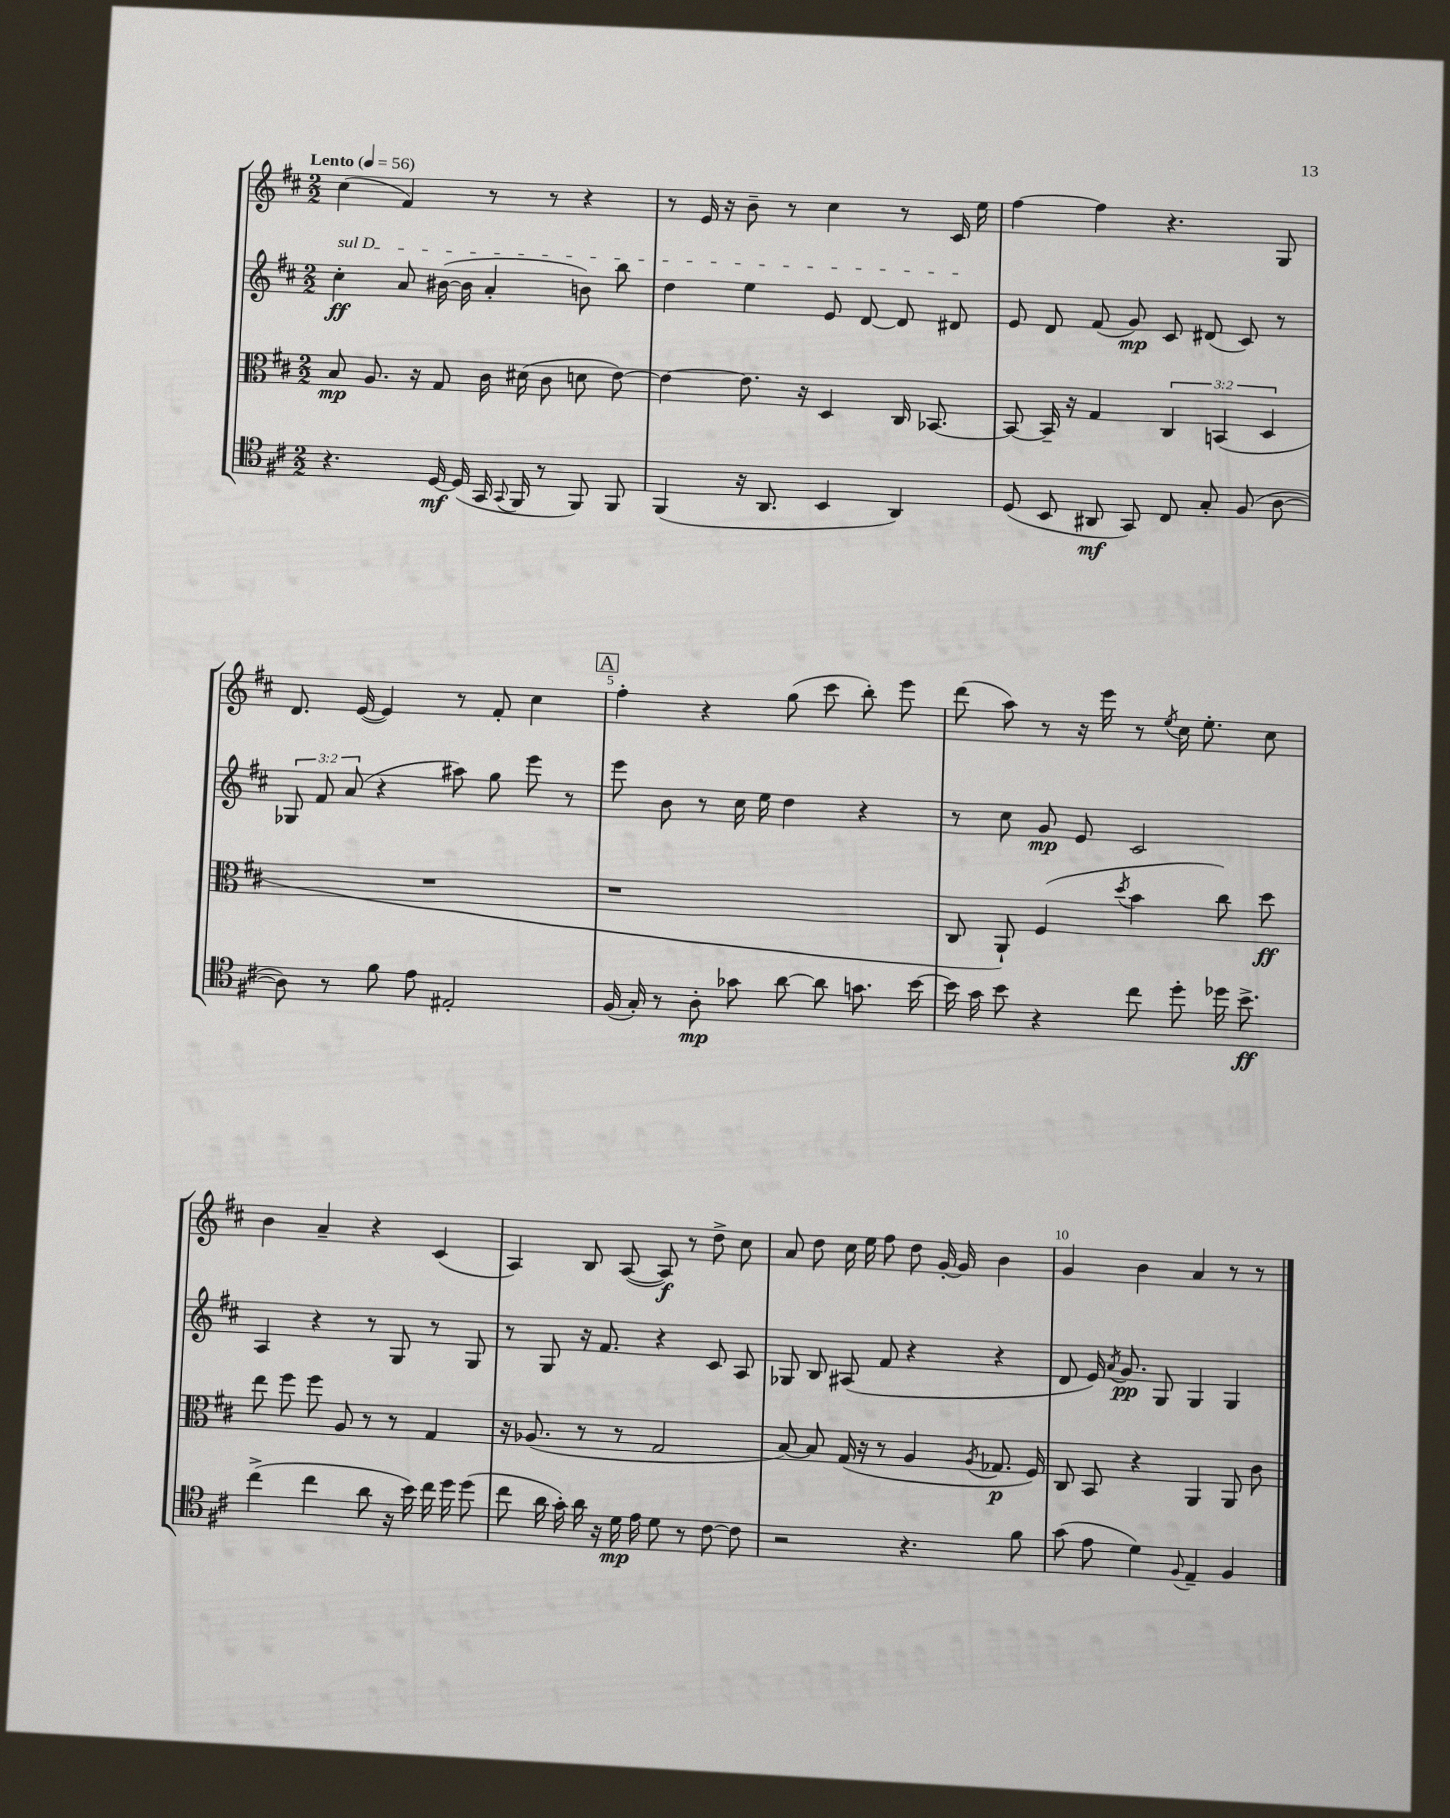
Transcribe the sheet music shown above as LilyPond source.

<<
\new StaffGroup <<
\new Staff = "s0" {
    \clef treble \key d \major \numericTimeSignature \time 2/2 \tempo "Lento" 4 = 56
    \autoBeamOff cis''4( fis'4) r8 r8 r4 |
    r8 e'16 r16 b'8-- r8 cis''4 r8 cis'16 e''16 |
    fis''4~ fis''4 r4. g8 |
    d'8. e'16~( e'4) r8 fis'8-. cis''4 |
    \mark \markup { \box "A" } fis''4-. r4 g''8( cis'''8 b''8-.) e'''8 |
    d'''8( a''8) r8 r16 e'''16 r8 \acciaccatura { e''8 } cis''16 e''8.-. cis''8 |
    b'4 a'4-- r4 cis'4( |
    a4) b8 a8~( a8\f) r8 d''8-> cis''8 |
    a'8 d''8 cis''16 e''16 fis''8 d''8 g'16~-. g'16 b'4 |
    g'4 b'4 a'4 r8 r8 \bar "|." |
}
\new Staff = "s1" {
    \clef treble \key d \major \numericTimeSignature \time 2/2 \override Staff.TupletNumber.text = #tuplet-number::calc-fraction-text
    \autoBeamOff \once \override TextSpanner.bound-details.left.text = \markup { \italic "sul D" } cis''4-.\ff\startTextSpan a'8 bis'16~( bis'16 a'4-. b'8) b''8 |
    d''4 e''4 e'8 d'8~ d'8 dis'8\stopTextSpan |
    e'8 d'8 fis'8( g'8\mp) cis'8 dis'8( cis'8) r8 |
    \tuplet 3/2 { ges8 fis'8 a'8( } r4 ais''8) g''8 e'''8 r8 |
    \mark \markup { \box "A" } e'''8 b'8 r8 cis''16 e''16 d''4 r4 |
    r8 cis''8 g'8\mp e'8 cis'2 |
    a4 r4 r8 g8 r8 g8 |
    r8 g8 r16 fis'8. r4 cis'8 a8 |
    ges8 b8 ais8( fis'8 r4 r4 |
    d'8 e'16) \acciaccatura { a'8 } g'8.\pp g8 g4 g4 \bar "|." |
}
\new Staff = "s2" {
    \clef alto \key d \major \numericTimeSignature \time 2/2 \override Staff.TupletNumber.text = #tuplet-number::calc-fraction-text
    \autoBeamOff b8\mp a8. r16 g8 cis'16 dis'16( cis'8 d'8 e'8~) |
    e'4~ e'8. r16 d4 cis16 bes,8.~ |
    bes,8~ bes,16-- r16 g4 \tuplet 3/2 { cis4 b,4( d4 } |
    R1 |
    \mark \markup { \box "A" } r1 |
    cis8 a,8-!) fis4( \acciaccatura { d''8 } b'4 cis''8) d''8\ff |
    e''8 fis''8 fis''8 a8 r8 r8 g4 |
    r16 aes8.( r8 r8 g2 |
    b8~) b8 g16( r16 r8 a4 \acciaccatura { a8 } ges8.\p fis16) |
    cis8 b,8 r4 a,4 a,8 cis'8 \bar "|." |
}
\new Staff = "s3" {
    \clef tenor \key d \major \numericTimeSignature \time 2/2
    \autoBeamOff r4. d16~\mf d16( g,16 \appoggiatura { g,8 } fis,16 r8 fis,8) fis,8 |
    fis,4( r16 a,8. b,4 a,4) |
    d8( b,8 ais,8\mf g,8) cis8 g8-. fis8( a8~ |
    a8) r8 fis'8 e'8 eis2-. |
    \mark \markup { \box "A" } fis16( g16-.) r8 a8-.\mp ges'8 a'8~ a'8 g'8. b'16~ |
    b'16 g'16 b'8 r4 cis''8 d''8-. des''16 b'8.->\ff |
    cis''4->( cis''4 a'8 r16 b'16) cis''16 d''16 d''8( |
    cis''8 a'16 g'16-.) a'16 r16 d'16\mp e'16 d'8 r8 cis'8~ cis'8 |
    r2 r4. fis'8 |
    g'8( e'8 d'4) \appoggiatura { fis8 } e4-- fis4 \bar "|." |
}
>>
>>
\layout { \context { \Score \override BarNumber.break-visibility = ##(#f #t #t) barNumberVisibility = #(every-nth-bar-number-visible 5) } }
